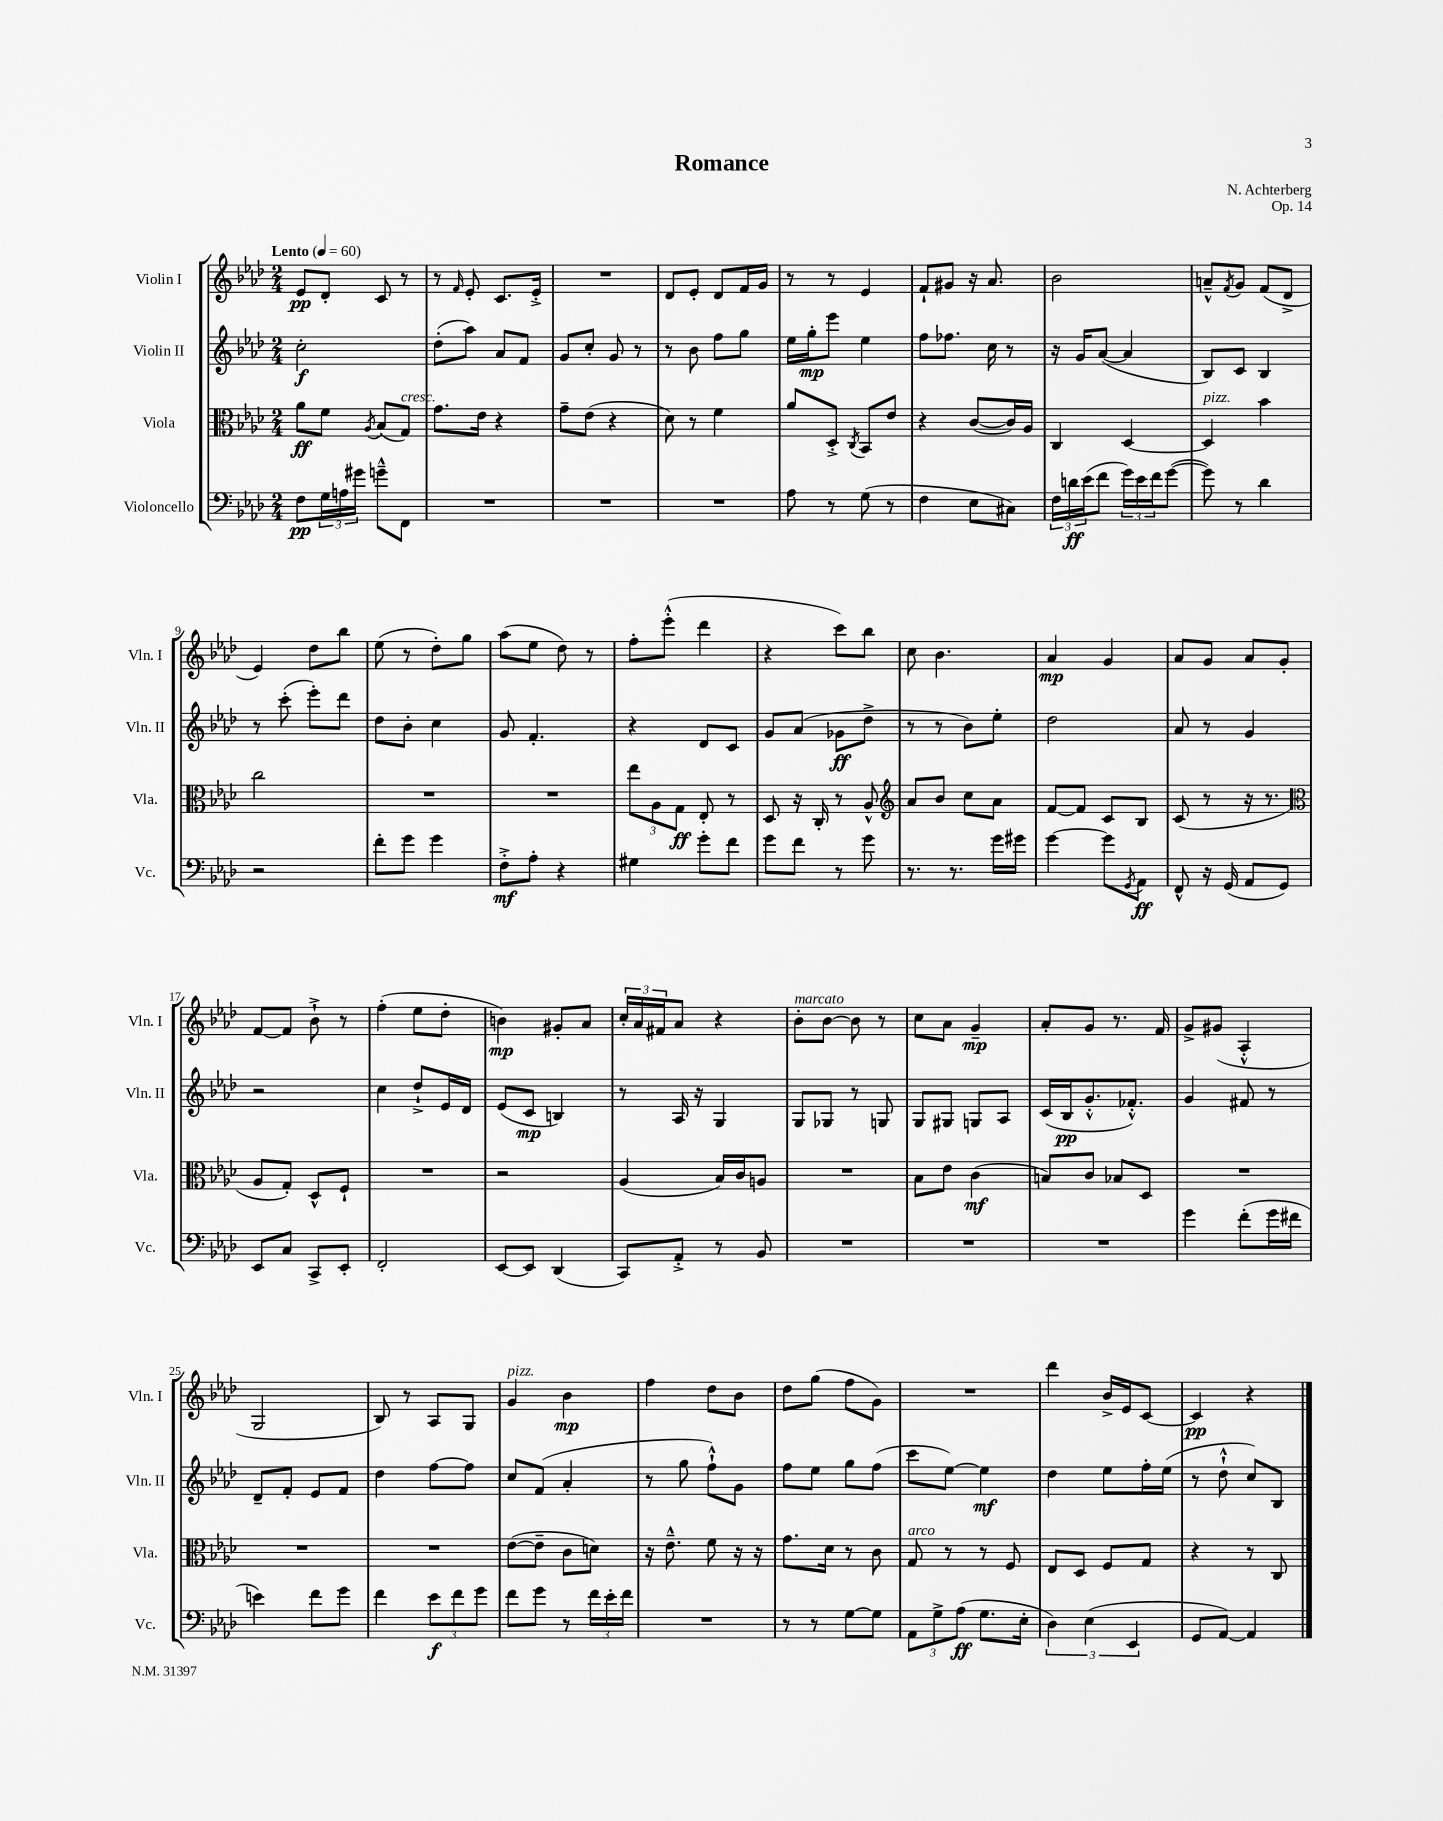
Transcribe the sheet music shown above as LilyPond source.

\header { title = "Romance" composer = "N. Achterberg" opus = "Op. 14" }
<<
\new StaffGroup <<
\new Staff = "s0" \with { instrumentName = "Violin I" shortInstrumentName = "Vln. I" } {
    \clef treble \key aes \major \numericTimeSignature \time 2/4 \tempo "Lento" 4 = 60
    ees'8\pp des'8-. c'8 r8 |
    r8 \grace { f'16 } ees'8-. c'8. ees'16-.-> |
    R2 |
    des'8 ees'8-. des'8 f'16 g'16 |
    r8 r8 ees'4 |
    f'8-! gis'8 r16 aes'8. |
    bes'2 |
    a'8---^ \acciaccatura { f'8 } g'8 f'8( des'8-> |
    ees'4) des''8 bes''8 |
    ees''8( r8 des''8-.) g''8 |
    aes''8( ees''8 des''8) r8 |
    f''8-. ees'''8-.-^( des'''4 |
    r4 c'''8) bes''8 |
    c''8 bes'4. |
    aes'4\mp g'4 |
    aes'8 g'8 aes'8 g'8-. |
    f'8~ f'8 bes'8-!-> r8 |
    f''4-.( ees''8 des''8-. |
    b'4\mp) gis'8-. aes'8 |
    \tuplet 3/2 { c''16-. aes'16 fis'16 } aes'8 r4 |
    bes'8-.^\markup { \italic "marcato" } bes'8~ bes'8 r8 |
    c''8 aes'8 g'4--\mp |
    aes'8-. g'8 r8. f'16 |
    g'8-> gis'8( aes4-.-^ |
    g2 |
    bes8) r8 aes8 g8 |
    g'4^\markup { \italic "pizz." } bes'4\mp |
    f''4 des''8 bes'8 |
    des''8 g''8( f''8 g'8) |
    R2 |
    des'''4 bes'16-> ees'16 c'8~ |
    c'4\pp r4 \bar "|." |
}
\new Staff = "s1" \with { instrumentName = "Violin II" shortInstrumentName = "Vln. II" } {
    \clef treble \key aes \major \numericTimeSignature \time 2/4
    c''2-.\f |
    des''8-.( aes''8) aes'8 f'8 |
    g'8 c''8-. g'8 r8 |
    r8 bes'8 f''8 g''8 |
    ees''16 g''16-.\mp ees'''8 ees''4 |
    f''8 fes''8. c''16 r8 |
    r16 g'16 aes'8~( aes'4 |
    bes8) c'8 bes4 |
    r8 c'''8-.( ees'''8-.) des'''8 |
    des''8 bes'8-. c''4 |
    g'8 f'4.-. |
    r4 des'8 c'8 |
    g'8 aes'8( ges'8\ff des''8-> |
    r8 r8 bes'8) ees''8-. |
    des''2 |
    aes'8 r8 g'4 |
    r2 |
    c''4 des''8-!-> ees'16 des'16 |
    ees'8( c'8\mp b4) |
    r8 aes16 r16 g4 |
    g8 ges8 r8 g8 |
    g8 gis8 g8 aes8 |
    c'16( bes16\pp g'8.-.-^ fes'8.-.-^) |
    g'4 fis'8 r8 |
    des'8-- f'8-. ees'8 f'8 |
    des''4 f''8~ f''8 |
    c''8 f'8( aes'4-. |
    r8 g''8 f''8-!-^) g'8 |
    f''8 ees''8 g''8 f''8( |
    c'''8 ees''8~) ees''4\mf |
    des''4 ees''8 f''16-. ees''16( |
    r8 des''8-!-^ c''8) bes8 \bar "|." |
}
\new Staff = "s2" \with { instrumentName = "Viola" shortInstrumentName = "Vla." } {
    \clef alto \key aes \major \numericTimeSignature \time 2/4
    aes'8\ff f'8 \acciaccatura { aes8 } bes8( g8^\markup { \italic "cresc." }) |
    g'8. ees'16 r4 |
    g'8-- ees'8( r4 |
    des'8) r8 f'4 |
    aes'8 des8-.-> \acciaccatura { c8 } bes,8 ees'8 |
    r4 c'8~( c'16) aes16 |
    c4 des4~ |
    des4^\markup { \italic "pizz." } bes'4 |
    c''2 |
    R2 |
    R2 |
    \tuplet 3/2 { ees''8 aes8 g8\ff } ees8-. r8 |
    des8 r16 c16-. r8 aes8-^ |
    \clef treble aes'8 bes'8 c''8 aes'8 |
    f'8~ f'8 c'8 bes8 |
    c'8( r8 r16 r8. |
    \clef alto aes8 g8-.) des8-^ f8-! |
    R2 |
    r2 |
    aes4( bes16) c'16 a8 |
    R2 |
    bes8 ees'8 c'4\mf( |
    b8) c'8 bes8 des8 |
    R2 |
    R2 |
    R2 |
    ees'8~( ees'8-- c'8 d'8) |
    r16 ees'8.---^ f'8 r16 r16 |
    g'8. des'16 r8 c'8 |
    g8^\markup { \italic "arco" } r8 r8 f8 |
    ees8 des8 f8 g8 |
    r4 r8 c8 \bar "|." |
}
\new Staff = "s3" \with { instrumentName = "Violoncello" shortInstrumentName = "Vc." } {
    \clef bass \key aes \major \numericTimeSignature \time 2/4
    f8\pp \tuplet 3/2 { g16 a16 gis'16 } g'8---^ f,8 |
    R2 |
    R2 |
    R2 |
    aes8 r8 g8( r8 |
    f4 ees8 cis8) |
    \tuplet 3/2 { f16 d'16\ff ees'16( } f'8 \tuplet 3/2 { g'16) ees'16 f'16 } g'8~( |
    g'8) r8 des'4 |
    r2 |
    f'8-. g'8 g'4 |
    f8-.->\mf aes8-. r4 |
    gis4 g'8-. f'8 |
    g'8 f'8 r8 g'8 |
    r8. r8. g'16 gis'16 |
    g'4~ g'8 \acciaccatura { g,8 } aes,8\ff |
    f,8-^ r16 g,16( aes,8 g,8) |
    ees,8 c8 c,8-> ees,8-. |
    f,2-. |
    ees,8~ ees,8 des,4( |
    c,8) aes,8-.-> r8 bes,8 |
    R2 |
    R2 |
    R2 |
    g'4 f'8-.( g'16 fis'16 |
    e'4) f'8 g'8 |
    f'4 \tuplet 3/2 { ees'8\f f'8 g'8 } |
    f'8 g'8 r8 \tuplet 3/2 { f'16 ees'16-. f'16 } |
    R2 |
    r8 r8 g8~ g8 |
    \tuplet 3/2 { aes,8 g8-> aes8\ff( } g8. ees16-. |
    \tuplet 3/2 { des4) ees4( ees,4 } |
    g,8 aes,8~) aes,4 \bar "|." |
}
>>
>>
